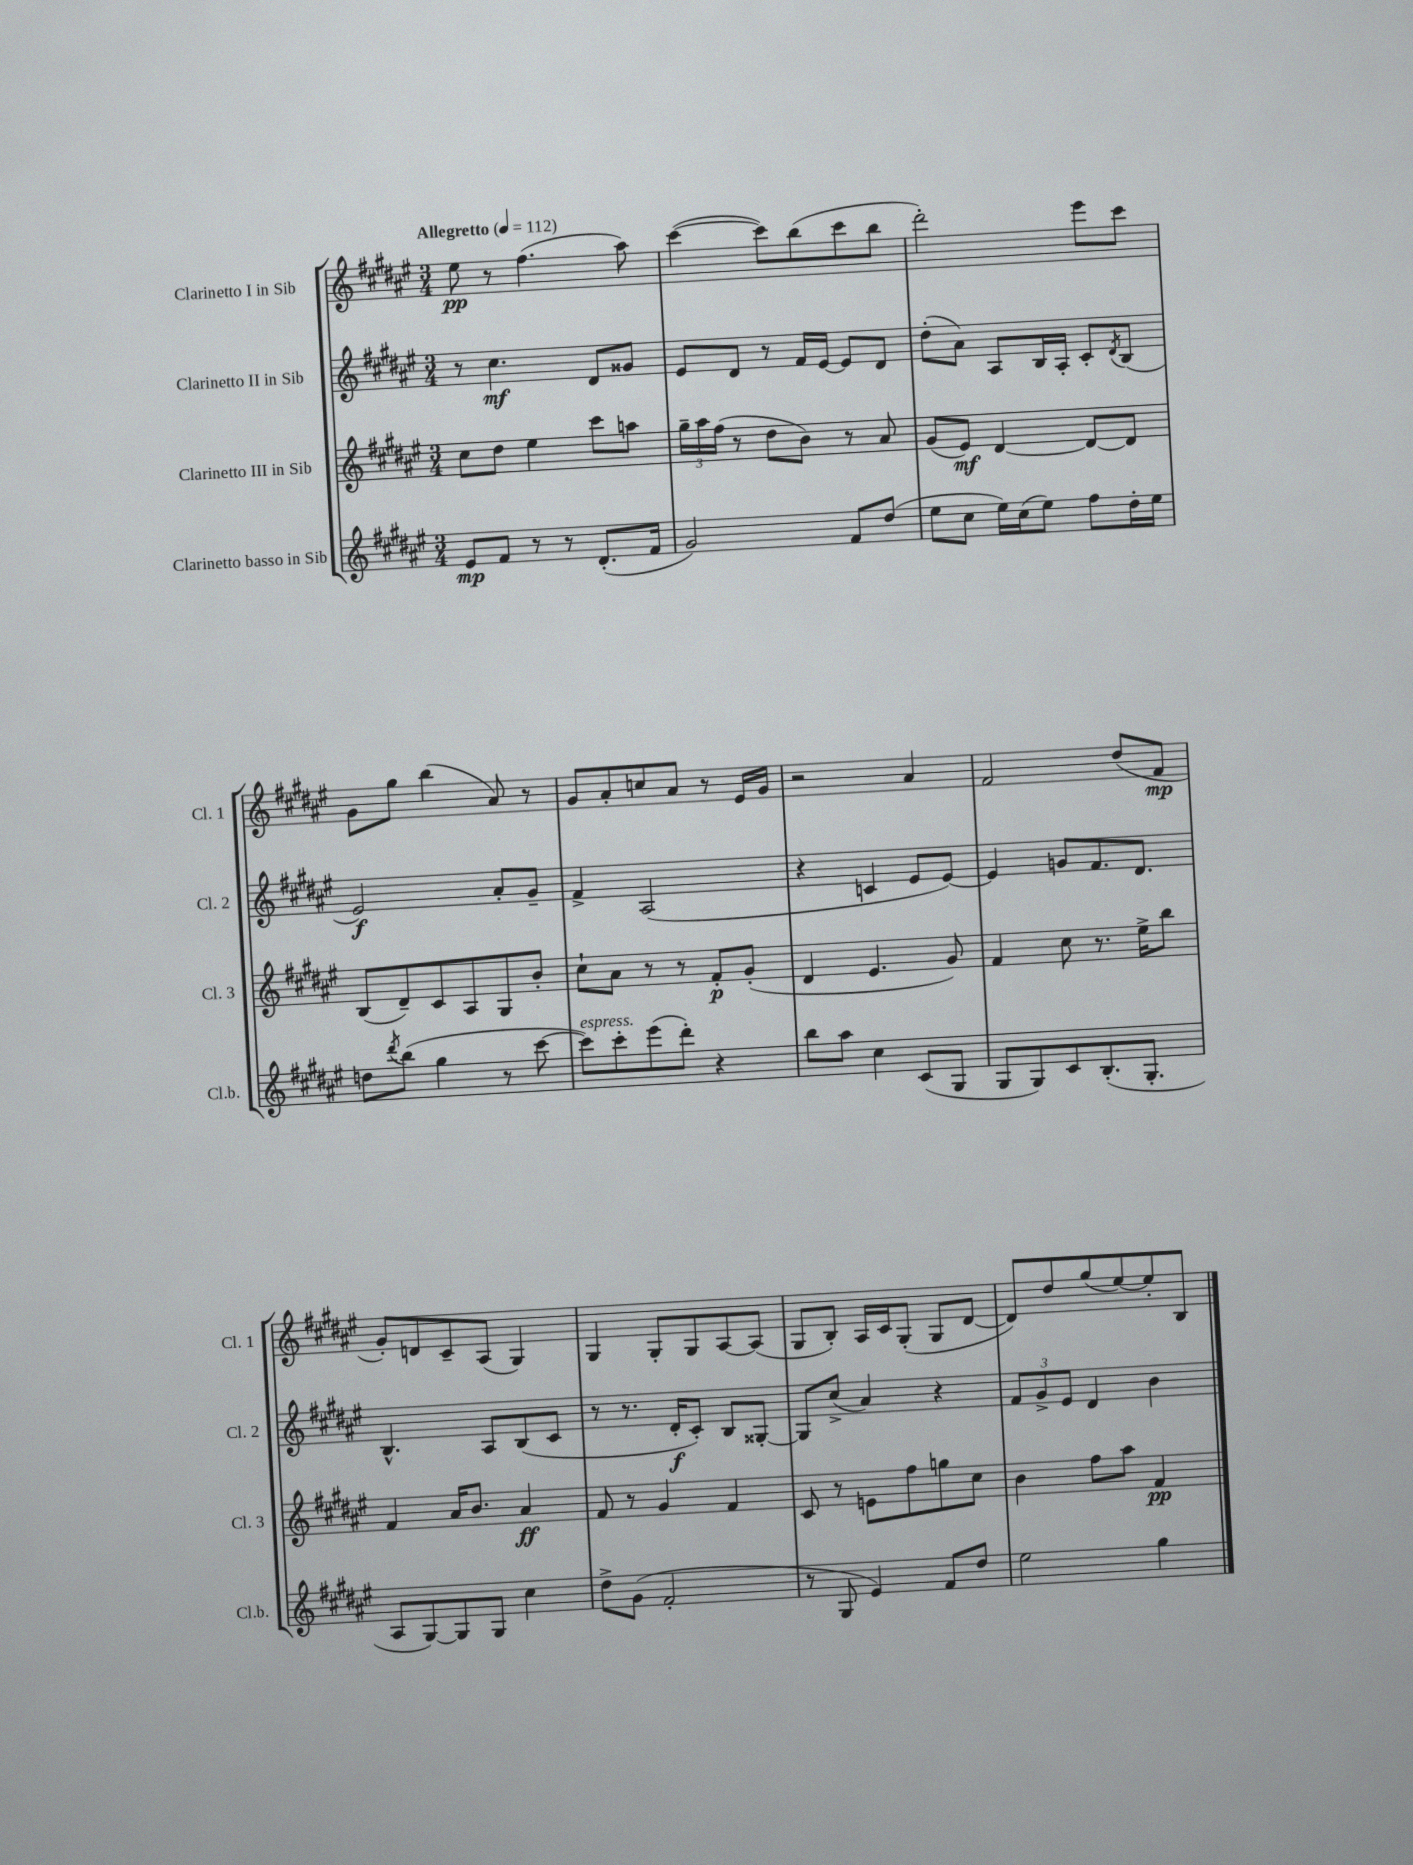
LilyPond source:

<<
\new StaffGroup <<
\new Staff = "s0" \with { instrumentName = "Clarinetto I in Sib" shortInstrumentName = "Cl. 1" } {
    \clef treble \key fis \major \numericTimeSignature \time 3/4 \tempo "Allegretto" 4 = 112
    eis''8\pp r8 fis''4.( ais''8) |
    cis'''4~( cis'''8) b''8( cis'''8 b''8 |
    dis'''2-.) eis'''8 cis'''8 |
    gis'8 gis''8 b''4( ais'8) r8 |
    gis'8 ais'8-. c''8 ais'8 r8 eis'16 gis'16 |
    r2 ais'4 |
    fis'2 dis''8( fis'8\mp |
    gis'8-.) d'8 cis'8-- ais8( gis4) |
    gis4 gis8-. gis8 ais8~ ais8( |
    gis8 b8-.) ais16 cis'16 gis8-.( gis8 dis'8~ |
    dis'8) dis''8 gis''8( eis''8~) eis''8-. b8 \bar "|." |
}
\new Staff = "s1" \with { instrumentName = "Clarinetto II in Sib" shortInstrumentName = "Cl. 2" } {
    \clef treble \key fis \major \numericTimeSignature \time 3/4
    r8 cis''4.\mf dis'8 gisis'8 |
    eis'8 dis'8 r8 fis'16 eis'16~ eis'8 dis'8 |
    dis''8-.( ais'8) ais8 b16 ais16-. cis'8-. \acciaccatura { dis'8 } b8( |
    eis'2\f) ais'8-. gis'8-- |
    fis'4-> ais2( |
    r4 c'4 eis'8 eis'8~) |
    eis'4 g'8 fis'8. dis'8. |
    b4.-^ ais8 b8( cis'8 |
    r8 r8. dis'16-.\f cis'8-.) b8 gisis8~-. |
    gisis8 cis''8->( ais'4) r4 |
    \tuplet 3/2 { fis'8 gis'8-> eis'8 } dis'4 b'4 \bar "|." |
}
\new Staff = "s2" \with { instrumentName = "Clarinetto III in Sib" shortInstrumentName = "Cl. 3" } {
    \clef treble \key fis \major \numericTimeSignature \time 3/4
    cis''8 dis''8 eis''4 cis'''8 a''8 |
    \tuplet 3/2 { gis''16-- ais''16 fis''16( } r8 dis''8 b'8) r8 ais'8 |
    gis'8( eis'8\mf) dis'4~ dis'8~ dis'8 |
    b8( dis'8--) cis'8 ais8 gis8 b'8-. |
    cis''8-! ais'8 r8 r8 fis'8-.\p gis'8-.( |
    dis'4 eis'4. gis'8) |
    fis'4 cis''8 r8. eis''16-> b''8 |
    fis'4 ais'16 b'8. ais'4\ff |
    fis'8 r8 gis'4 fis'4 |
    cis'8 r8 e'8 fis''8 g''8 cis''8 |
    b'4 fis''8 ais''8 fis'4\pp \bar "|." |
}
\new Staff = "s3" \with { instrumentName = "Clarinetto basso in Sib" shortInstrumentName = "Cl.b." } {
    \clef treble \key fis \major \numericTimeSignature \time 3/4
    eis'8\mp fis'8 r8 r8 dis'8.-.( fis'16 |
    gis'2) fis'8 dis''8( |
    eis''8 cis''8 eis''16) cis''16( eis''8) fis''8 dis''16-. eis''16 |
    d''8 \acciaccatura { dis'''8 } b''8( gis''4 r8 cis'''8~ |
    cis'''8^\markup { \italic "espress." }) cis'''8-. eis'''8( dis'''8-.) r4 |
    b''8 ais''8 cis''4 cis'8( gis8 |
    gis8 gis8) cis'8 b8.-.( gis8.-. |
    ais8 gis8~) gis8 gis8 cis''4 |
    dis''8-> gis'8( fis'2-. |
    r8 gis8 eis'4) fis'8 dis''8 |
    eis''2 gis''4 \bar "|." |
}
>>
>>
\layout { \context { \Score \remove "Bar_number_engraver" } }
